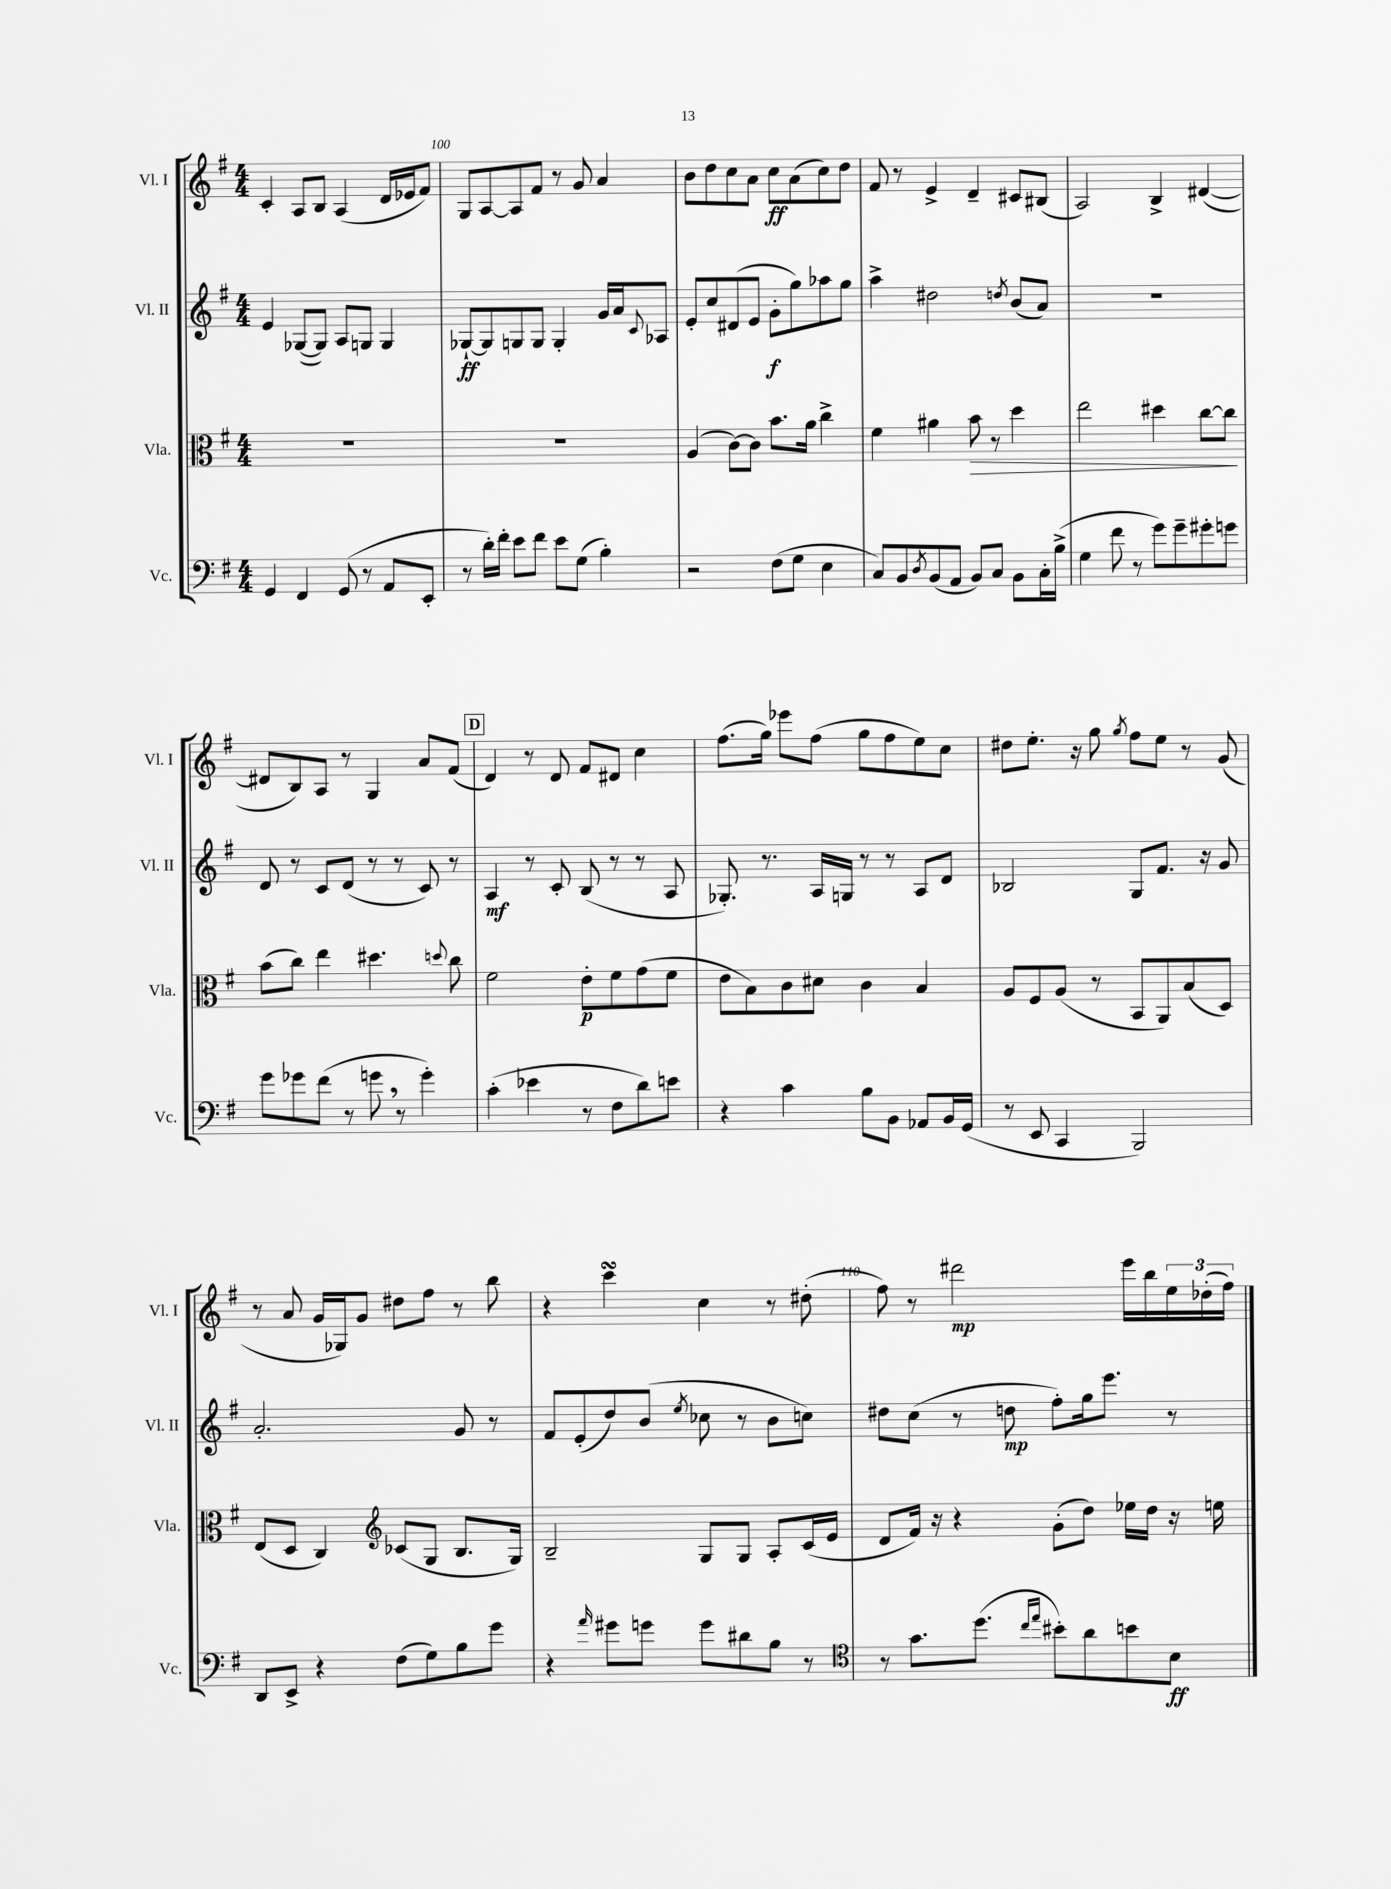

**kern	**kern	**kern	**kern
*staff4	*staff3	*staff2	*staff1
*clefF4	*clefC3	*clefG2	*clefG2
*k[f#]	*k[f#]	*k[f#]	*k[f#]
*M4/4	*M4/4	*M4/4	*M4/4
4GG	1r	4e	4c'
4FF#	.	([8G-	8A
.	.	8G-])	8B
(8GG	.	8A	(4A
8r	.	8G	.
8AA	.	4G	16d
.	.	.	16e-
8EE'	.	.	8f#)
=	=	=	=
8r	1r	[8G-`	8G
16d')	.	8G-]	[8A
16f#'	.	.	.
8e	.	8G	8A]
8f#	.	8G	8f#
8e	.	4G'	8r
(8G	.	.	8g
4B')	.	16g	4a
.	.	16a	.
.	.	8qqc	.
.	.	8A-	.
=	=	=	=
2r	(4A	8e'	8b
.	.	8cc	8dd
.	[8c)	(8d#	8cc
.	8c]	8e	8a
(8F#	8.b	8g'	8cc
8G	.	8gg)	(8a
.	16a	.	.
4E	4cc^	8aa-	8cc)
.	.	8gg	8dd
=	=	=	=
8C)	4f#	4aa^	8f#
8BB	.	.	8r
8qD	.	.	.
(8BB	4a#	2dd#	4e^
8AA	.	.	.
8BB)	8b	.	4d~
8C	8r	.	.
.	.	8qdd	.
8BB	4dd	(8b	8c#
16C'	.	8a)	(8B#
(16B^	.	.	.
=	=	=	=
4G	2ee	1r	2A)
8f#	.	.	.
8r	.	.	.
8g)	4dd#	.	4B^
8g~	.	.	.
8g#'	[8cc	.	([4d#
8g	8cc]	.	.
=	=	=	=
8g	(8b	8d	8d#]
8g-	8cc)	8r	8B)
(8f#	4ee	8c	8A
8r	.	(8d	8r
8g	4.dd#	8r	4G
8r	.	8r	.
4g')	.	8c)	8a
.	8qqdd	.	.
.	8cc	8r	(8f#
=	=	=	=
(4c'	2f#	4A	4d)
4e-	.	8r	8r
.	.	8c'	8d
8r	8e'	(8B	8f#
8F#	8f#	8r	8d#
8d)	(8g	8r	4cc
8e	8f#	8A	.
=	=	=	=
4r	8e	8.G-')	(8.ff#
.	8B)	.	.
.	.	8.r	16gg)
4c	8c	.	8eee-
.	8d#	16A	(8ff#
.	.	16G	.
8B	4c	8r	8gg
8BB	.	8r	8ff#
8AA-	4B	8A	8ee)
16BB	.	8d	8cc
(16GG	.	.	.
=	=	=	=
8r	8A	2B-	8dd#
8EE	8F#	.	8.ee'
4CC	(8A	.	.
.	.	.	16r
.	8r	.	8gg
.	.	.	8qgg
2BBB)	8BB	8G	8ff#
.	8AA)	8.f#	8ee
.	(8B	.	8r
.	.	16r	.
.	8D)	8g	(8g
=	=	=	=
8DD	(8E	2.a'	8r
8EE^	8D	.	8a
4r	4C)	.	16g
.	.	.	16G-)
.	.	.	8g
*	*clefG2	*	*
(8F#	(8c-	.	8dd#
8G)	8G	.	8ff#
8B	8.B	8g	8r
8g	.	8r	8bb
.	16G)	.	.
=	=	=	=
4r	2B~	8f#	4r
.	.	(8e'	.
16qqa	.	.	.
8g#	.	8dd)	4ccc
8g	.	(8b	.
.	.	8qee	.
8g	8G	8cc-	4cc
8d#	8G	8r	.
8B	8A'	8b	8r
8r	(16c	8cc)	(8dd#'
.	16e	.	.
=	=	=	=
*clefC4	*	*	*
8r	8d	8dd#	8ff#)
8.g	16f#)	(8cc	8r
.	16r	.	.
.	4r	8r	2ddd#
(8.dd	.	.	.
.	.	8dd	.
16qqcc	.	.	.
16qqee	.	.	.
8b#')	(8g'	8ff#')	.
8a	8dd)	16gg	.
.	.	8.eee	.
8b	16ee-	.	16eee
.	16dd	.	16bb
8B	16r	8r	24ee
.	.	.	(24dd-'
.	16ee	.	.
.	.	.	24ff#)
==	==	==	==
*-	*-	*-	*-
